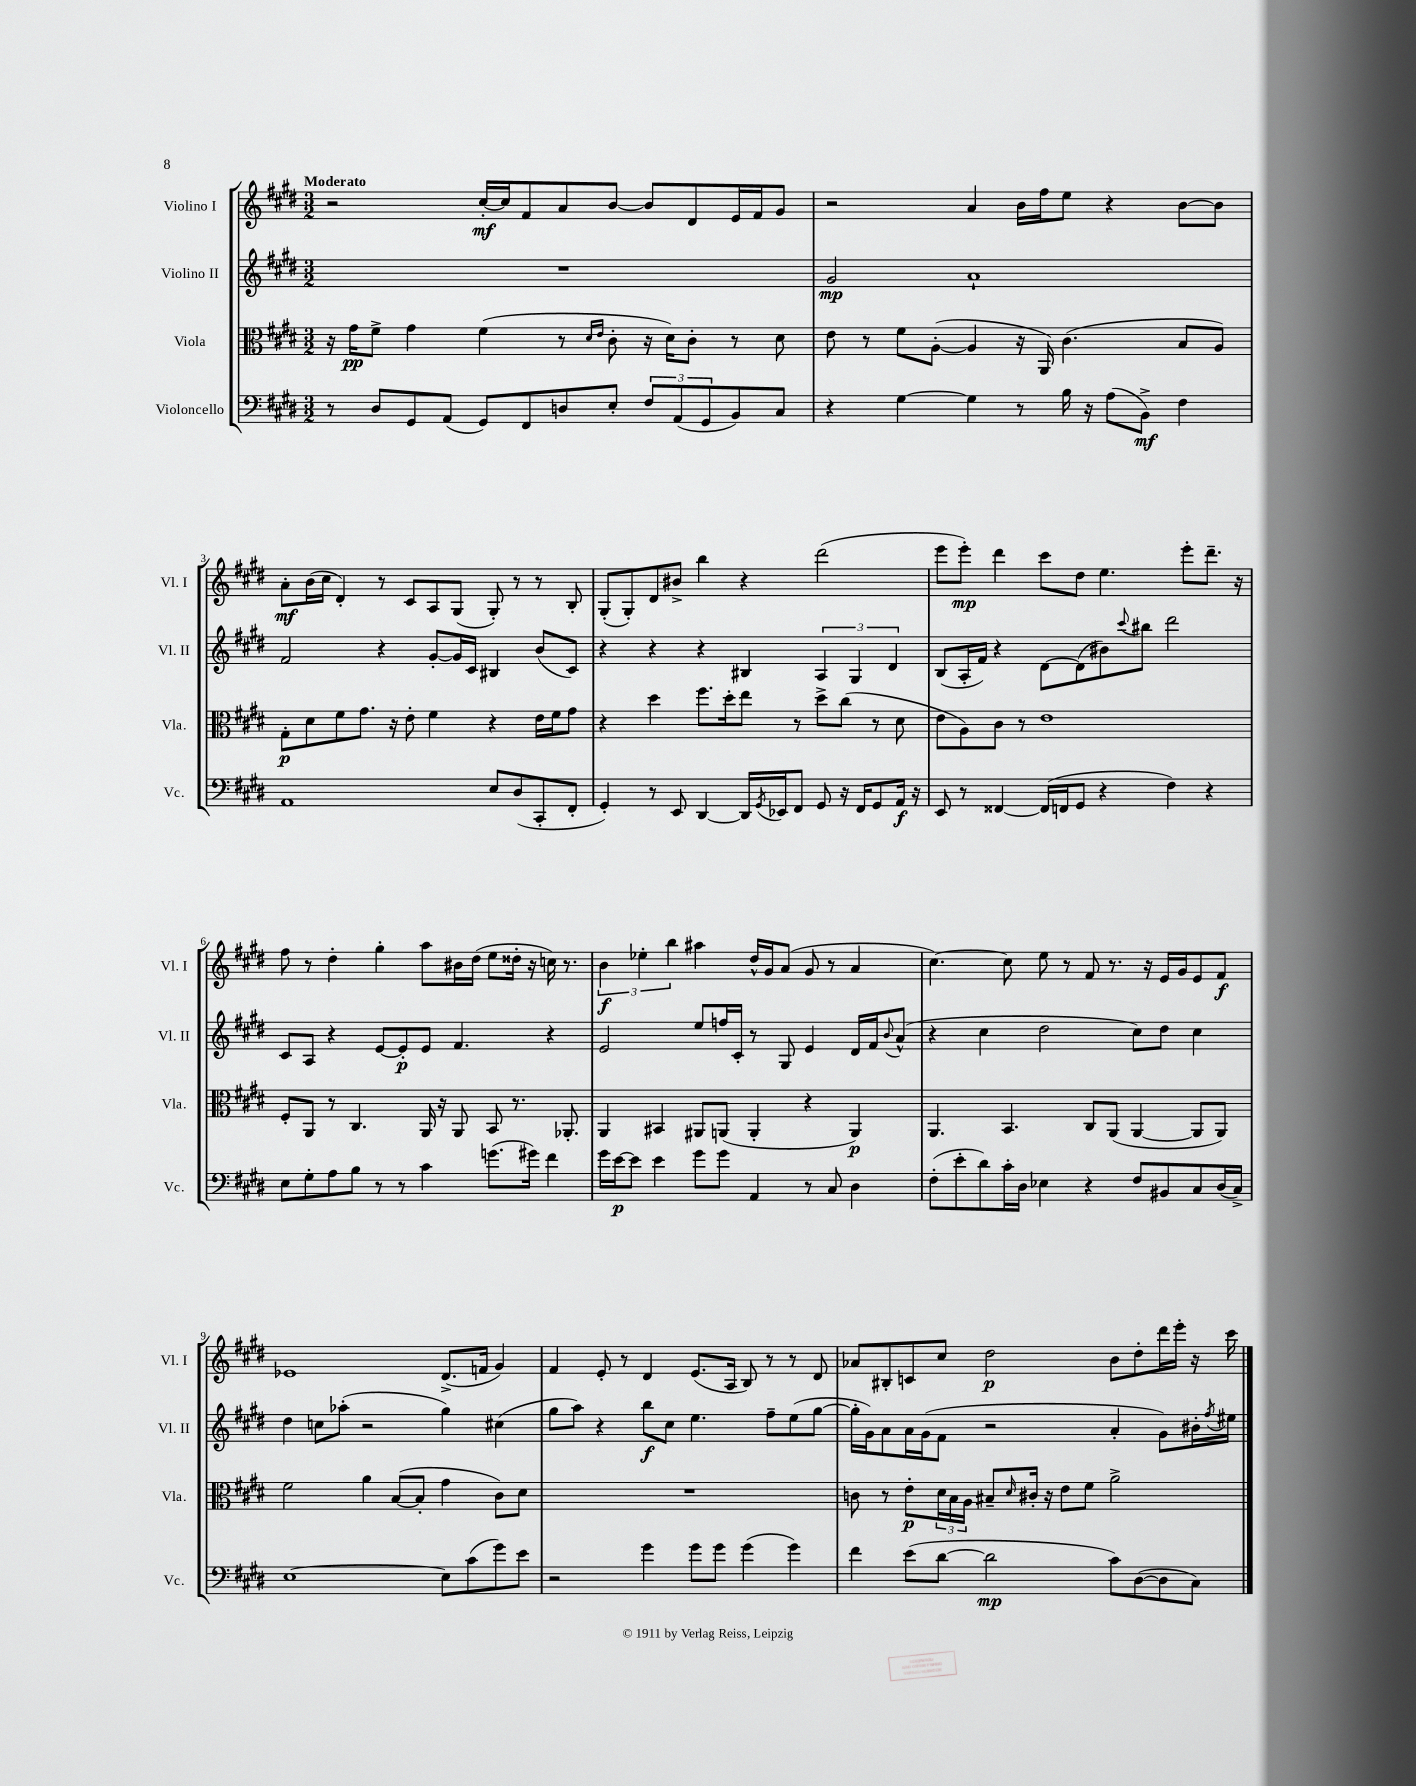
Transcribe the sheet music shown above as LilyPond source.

<<
\new StaffGroup <<
\new Staff = "s0" \with { instrumentName = "Violino I" shortInstrumentName = "Vl. I" } {
    \clef treble \key e \major \numericTimeSignature \time 3/2 \tempo "Moderato"
    r2 cis''16~-.\mf cis''16 fis'8 a'8 b'8~ b'8 dis'8 e'16 fis'16 gis'8 |
    r2 a'4 b'16 fis''16 e''8 r4 b'8~ b'8 |
    a'8-.\mf b'16( cis''16 dis'4-.) r8 cis'8 a8 gis8( gis8-.) r8 r8 b8-. |
    gis8-.( gis8-.) dis'8 bis'8-> b''4 r4 dis'''2( |
    e'''8 e'''8-.\mp) dis'''4 cis'''8 dis''8 e''4. e'''8-. dis'''8.-- r16 |
    fis''8 r8 dis''4-. gis''4-. a''8 bis'16 dis''16( e''8 disis''16-. r16 c''16) r8. |
    \tuplet 3/2 { b'4\f ees''4-. b''4 } ais''4 dis''16-^ gis'16 a'8( gis'8 r8 a'4 |
    cis''4.~) cis''8 e''8 r8 fis'8 r8. r16 e'16 gis'16 e'8 fis'8\f |
    ees'1 dis'8.->( f'16 gis'4) |
    fis'4 e'8-. r8 dis'4 e'8.( a16 b8) r8 r8 dis'8 |
    aes'8 bis8-. c'8 cis''8 dis''2\p b'8 dis''8-. dis'''16 e'''16-. r16 cis'''16 \bar "|." |
}
\new Staff = "s1" \with { instrumentName = "Violino II" shortInstrumentName = "Vl. II" } {
    \clef treble \key e \major \numericTimeSignature \time 3/2
    R1. |
    gis'2\mp a'1-! |
    fis'2 r4 gis'8~-. gis'16 cis'16 bis4 b'8( cis'8) |
    r4 r4 r4 bis4 \tuplet 3/2 { a4 gis4 dis'4 } |
    b8( a16-. fis'16) r4 dis'8~ dis'8( bis'8) \appoggiatura { cis'''8 } bis''8 dis'''2 |
    cis'8 a8 r4 e'8~ e'8-.\p e'8 fis'4. r4 |
    e'2 e''8 f''16 cis'16-. r8 gis8 e'4 dis'16 fis'16 \appoggiatura { b'8 } a'8-^( |
    r4 cis''4 dis''2 cis''8) dis''8 cis''4 |
    dis''4 c''8 aes''8-.( r2 gis''4) cis''4( |
    gis''8 a''8) r4 b''8\f cis''8 e''4. fis''8-- e''8( gis''8~ |
    gis''16-. gis'16) a'8 a'16 gis'16( fis'8 r2 a'4-. gis'8) bis'16-. \acciaccatura { fis''8 } eis''16 \bar "|." |
}
\new Staff = "s2" \with { instrumentName = "Viola" shortInstrumentName = "Vla." } {
    \clef alto \key e \major \numericTimeSignature \time 3/2
    r16 gis'16\pp fis'8-> gis'4 fis'4( r8 \grace { dis'16 e'16 } cis'8-. r16 dis'16) cis'8-. r8 dis'8 |
    e'8 r8 fis'8 a8~-.( a4 r16 a,16) cis'4.( b8 a8) |
    gis8-.\p dis'8 fis'8 gis'8. r16 e'8-. fis'4 r4 e'16 fis'16 gis'8 |
    r4 dis''4 fis''8. dis''16-. e''8 r8 dis''8-> cis''8( r8 dis'8 |
    e'8 a8) cis'8 r8 e'1 |
    fis8-. a,8 r8 cis4. a,16 r16 a,8 b,8 r8. aes,8.-. |
    a,4 bis,4 ais,8 a,8( a,4-. r4 a,4\p) |
    a,4. b,4. cis8 a,8( a,4~ a,8 a,8) |
    fis'2 a'4 b8~( b8-. gis'4 cis'8) dis'8 |
    R1. |
    c'8 r8 e'8-.\p \tuplet 3/2 { dis'16 b16 a16 } bis8-- \grace { dis'16 } cis'16-. r16 e'8 fis'8 a'2-> \bar "|." |
}
\new Staff = "s3" \with { instrumentName = "Violoncello" shortInstrumentName = "Vc." } {
    \clef bass \key e \major \numericTimeSignature \time 3/2
    r8 dis8 gis,8 a,8( gis,8) fis,8 d8 e8-. \tuplet 3/2 { fis8 a,8( gis,8 } b,8) cis8 |
    r4 gis4~ gis4 r8 b16 r16 a8( b,8->\mf) fis4 |
    a,1 e8 dis8( cis,8-. fis,8-. |
    gis,4-.) r8 e,8 dis,4~ dis,16 \acciaccatura { gis,8 } ees,16 fis,8 gis,8 r16 fis,16 gis,8 a,16\f r16 |
    e,8 r8 fisis,4~ fisis,16( f,16 gis,8 r4 fis4) r4 |
    e8 gis8-. a8 b8 r8 r8 cis'4 g'8.( gis'16) fis'4 |
    gis'16 e'16~\p e'8 e'4 gis'8 gis'8 a,4 r8 cis8 dis4 |
    fis8-.( e'8-. dis'8) cis'16-. dis16 ees4 r4 fis8 bis,8 cis8 dis16( cis16->) |
    e1~ e8 cis'8( gis'8) e'8 |
    r2 gis'4 gis'8 gis'8 gis'4( gis'4) |
    fis'4 e'8( dis'8~ dis'2\mp cis'8) dis8~( dis8 cis8) \bar "|." |
}
>>
>>
